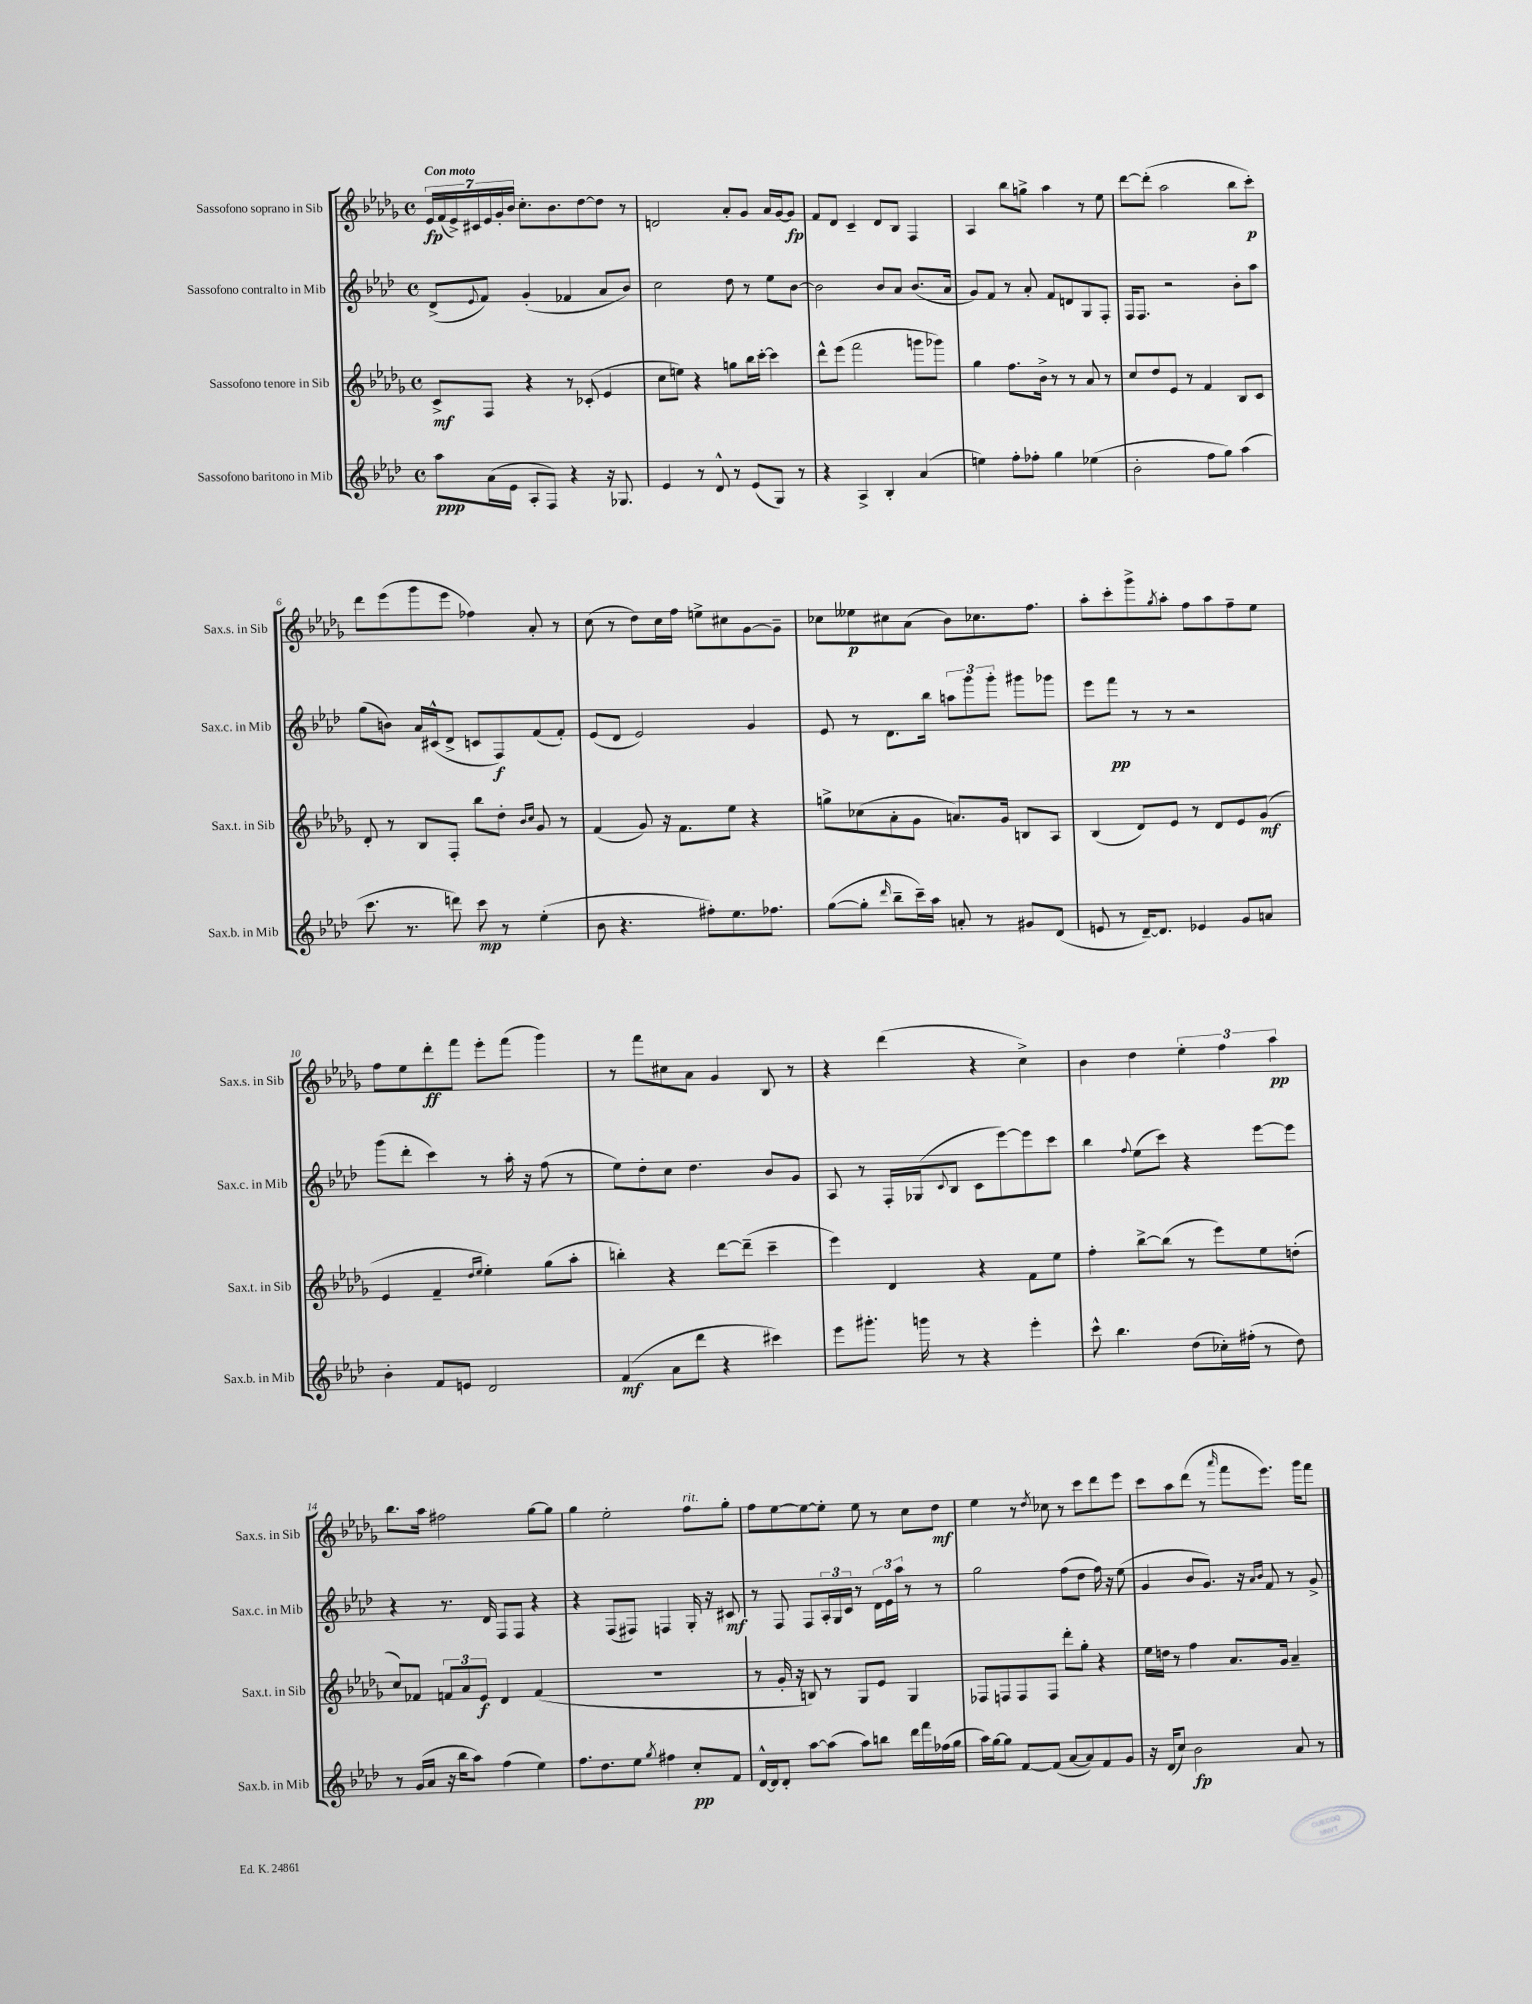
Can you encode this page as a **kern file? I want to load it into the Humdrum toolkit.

**kern	**dynam	**kern	**dynam	**kern	**dynam	**kern	**dynam
*part4	*part4	*part3	*part3	*part2	*part2	*part1	*part1
*staff4	*staff4	*staff3	*staff3	*staff2	*staff2	*staff1	*staff1
*I"Sassofono baritono in Mib	*	*I"Sassofono tenore in Sib	*	*I"Sassofono contralto in Mib	*	*I"Sassofono soprano in Sib	*
*I'Sax.b. in Mib	*	*I'Sax.t. in Sib	*	*I'Sax.c. in Mib	*	*I'Sax.s. in Sib	*
*clefG2	*	*clefG2	*	*clefG2	*	*clefG2	*
*k[b-e-a-d-]	*	*k[b-e-a-d-g-]	*	*k[b-e-a-d-]	*	*k[b-e-a-d-g-]	*
*M4/4	*	*M4/4	*	*M4/4	*	*M4/4	*
*met(c)	*	*met(c)	*	*met(c)	*	*met(c)	*
=1	=1	=1	=1	=1	=1	=1	=1
!	!	!	!	!	!	!LO:TX:a:B:t=Con moto	!
8aa-\L	ppp	8c^/L	mf	(8d-^/L	.	28e-/LL	fp
.	.	.	.	.	.	(28f/	.
.	.	.	.	.	.	28e-^/)	.
.	.	.	.	.	.	28c#X/	.
.	.	.	.	8qqe-/	.	.	.
(16a-\L	.	8F/J	.	8f/J)	.	.	.
.	.	.	.	.	.	28e-/	.
.	.	.	.	.	.	28g-'/	.
16e-\JJ	.	.	.	.	.	.	.
.	.	.	.	.	.	28b-/JJ	.
8A-'/L	.	4r	.	(4g'/	.	8.cc'\L	.
8F/J)	.	.	.	.	.	.	.
.	.	.	.	.	.	8.b-\	.
4r	.	8r	.	4f-X/	.	.	.
.	.	(8c-X'/	.	.	.	[8dd-\	.
16r	.	4e-/	.	8a-/L	.	8dd-\J]	.
8.G-X/	.	.	.	.	.	.	.
.	.	.	.	8b-/J)	.	8r	.
=2	=2	=2	=2	=2	=2	=2	=2
4e-/	.	8cc\L	.	2cc\	.	2dn/	.
.	.	8een\J)	.	.	.	.	.
8r	.	4r	.	.	.	.	.
8d-^^/	.	.	.	.	.	.	.
8r	.	8ggn\L	.	8dd-\	.	8a-'/L	.
(8e-/L	.	16bb-\L	.	8r	.	8g-/J	.
.	.	[16ccc'\JJ	.	.	.	.	.
8G/J)	.	4ccc\]	.	8ee-\L	.	16a-/LL	.
.	.	.	.	.	.	[16g-/J	.
8r	.	.	.	[8b-\J	.	8g-/J]	fp
=3	=3	=3	=3	=3	=3	=3	=3
4r	.	8ddd-^^\L	.	2b-\]	.	8f/L	.
.	.	(8eee-\J	.	.	.	8d-/J	.
4A-^/	.	2fff\	.	.	.	4c~/	.
4B-'/	.	.	.	8b-/L	.	8d-/L	.
.	.	.	.	8a-/J	.	8B-/J	.
(4a-/	.	8gggn\L	.	(8.b-/L	.	4F/	.
.	.	8ggg-X\J)	.	.	.	.	.
.	.	.	.	16a-/Jk	.	.	.
=4	=4	=4	=4	=4	=4	=4	=4
4een\)	.	4gg-\	.	8g/L)	.	4A-/	.
.	.	.	.	8f/J	.	.	.
8ff'\L	.	8.ff\L	.	8r	.	8bb-\L	.
8ff-X'\J	.	.	.	8a-'/	.	8ggn^\J	.
.	.	16b-^\Jk	.	.	.	.	.
4gg\	.	8r	.	8f/L	.	4aa-\	.
.	.	8r	.	8dn/	.	.	.
(4ee-X\	.	8a-/	.	8G/	.	8r	.
.	.	8r	.	8F'/J	.	8ee-\	.
=5	=5	=5	=5	=5	=5	=5	=5
2b-'\	.	8cc/L	.	16F/KL	.	[8ddd-\L	.
.	.	.	.	8.F/J	.	.	.
.	.	8dd-/	.	.	.	(8ddd-'\J]	.
.	.	8e-/J	.	2r	.	2aa-\	.
.	.	8r	.	.	.	.	.
8ff\L	.	4f/	.	.	.	.	.
8gg\J)	.	.	.	.	.	.	.
(4aa-\	.	8B-/L	.	8b-'\L	.	8bb-\L	.
.	.	8c/J	.	8aa-\J	.	8ccc'\J)	p
!!LO:LB:g=z
=6	=6	=6	=6	=6	=6	=6	=6
8.ccc\	.	8d-'/	.	(8gg\L	.	8ddd-\L	.
.	.	8r	.	8bn\J)	.	(8eee-\	.
8.r	.	.	.	.	.	.	.
.	.	8B-/L	.	16a-/LL	.	8ggg-\	.
.	.	.	.	(16c#X^^/J	.	.	.
8dddn\)	.	8F'/J	.	8d-^/J	.	8eee-\J	.
8ccc\	mp	8bb-\L	.	8cn/L	.	4ff-X\)	.
8r	.	8dd-'\J	.	8F/)	f	.	.
.	.	16qqb-/LL	.	.	.	.	.
.	.	16qqcc/JJ	.	.	.	.	.
(4ee-'\	.	8g-/	.	(8f/	.	8a-'/	.
.	.	8r	.	8f'/J)	.	8r	.
=7	=7	=7	=7	=7	=7	=7	=7
8b-\	.	(4f/	.	(8e-/L	.	(8cc\	.
4.r	.	.	.	8d-/J	.	8r	.
.	.	8g-/)	.	2e-/)	.	8dd-\L)	.
.	.	16r	.	.	.	16cc\L	.
.	.	8.f\L	.	.	.	16ff\JJ	.
8ff#X'\L)	.	.	.	.	.	8een^\L	.
8.ee-\	.	8ee-\J	.	.	.	8cc#X\	.
.	.	4r	.	4g/	.	[8g-\	.
8.ff-X\J	.	.	.	.	.	.	.
.	.	.	.	.	.	8g-~\J]	.
=8	=8	=8	=8	=8	=8	=8	=8
([8gg\L	.	8ggn^\L	.	8e-/	.	8cc-X\L	.
8gg'\J]	.	(8cc-X\	.	8r	.	8ee--X\	p
16qqddd-/	.	.	.	.	.	.	.
8bb-~\L	.	8a-'\	.	8.d-\L	.	8cc#X\	.
16ccc~\L)	.	8g-\J	.	.	.	(8a-\J	.
16aa-\JJ	.	.	.	16bb-\Jk	.	.	.
8an'/	.	8.an/L)	.	12aan\L	.	8b-\L)	.
.	.	.	.	12ggg\	.	.	.
8r	.	.	.	.	.	8.cc-X\	.
.	.	.	.	12ggg'\J	.	.	.
.	.	16g-/Jk	.	.	.	.	.
8g#X/L	.	8Bn/L	.	8ggg#X\L	.	.	.
.	.	.	.	.	.	8.ff\J	.
(8d-/J	.	8A-/J	.	8ggg-X\J	.	.	.
=9	=9	=9	=9	=9	=9	=9	=9
8en/	.	(4B-/	.	8eee-\L	.	8aa-'\L	.
8r	.	.	.	8fff\J	pp	8ccc'\	.
[16d-~/KL)	.	8d-/L)	.	8r	.	8ggg-^\	.
8.d-/J]	.	.	.	.	.	.	.
.	.	.	.	.	.	8qgg-/	.
.	.	8e-/J	.	8r	.	8aa-'\J	.
4e-X/	.	8r	.	2r	.	8ff\L	.
.	.	8d-/L	.	.	.	8aa-\	.
8g/L	.	8e-/	.	.	.	8ff~\	.
8an/J	.	(8g-/J	mf	.	.	8ee-\J	.
!!LO:LB:g=z
=10	=10	=10	=10	=10	=10	=10	=10
4b-'\	.	4e-/	.	(8ggg\L	.	8ff\L	.
.	.	.	.	8ddd-'\J	.	8ee-\	.
8f/L	.	4f~/	.	4ccc\)	.	8ddd-'\	ff
8en/J	.	.	.	.	.	8fff\J	.
.	.	16qqdd-/LL	.	.	.	.	.
.	.	16qqee-/JJ	.	.	.	.	.
2d-/	.	4ee-'\)	.	8r	.	8eee-'\L	.
.	.	.	.	16aa-'\	.	(8fff\J	.
.	.	.	.	16r	.	.	.
.	.	(8gg-\L	.	(8ff\	.	4ggg-\)	.
.	.	8aa-'\J	.	8r	.	.	.
=11	=11	=11	=11	=11	=11	=11	=11
(4f/	mf	4bbn'\)	.	8ee-\L)	.	8r	.
.	.	.	.	8dd-'\	.	8fff\L	.
8a-\L	.	4r	.	8cc\J	.	8cc#X\	.
8ddd-\J	.	.	.	4.dd-\	.	8a-\J	.
4r	.	[8ddd-\L	.	.	.	4g-/	.
.	.	(8ddd-~\J]	.	.	.	.	.
4ccc#X\)	.	4ccc~\	.	8b-/L	.	8B-/	.
.	.	.	.	8g/J	.	8r	.
=12	=12	=12	=12	=12	=12	=12	=12
8eee-\L	.	4eee-\)	.	8A-/	.	4r	.
8.ggg#X'\J	.	.	.	8r	.	.	.
.	.	4d-/	.	16F'/LL	.	(4ddd-\	.
16gggn\	.	.	.	(16G-X/J	.	.	.
.	.	.	.	8qqc/	.	.	.
8r	.	.	.	8B-/J	.	.	.
4r	.	4r	.	8c\L	.	4r	.
.	.	.	.	[8eee-\)	.	.	.
4eee-'\	.	8f\L	.	8eee-\]	.	4cc^\)	.
.	.	8ee-\J	.	8ccc\J	.	.	.
=13	=13	=13	=13	=13	=13	=13	=13
8ccc^^\	.	4ff'\	.	4bb-\	.	4b-\	.
4.bb-\	.	.	.	.	.	.	.
.	.	.	.	8qqff/	.	.	.
.	.	[8bb-^\L	.	(8ee-\L	.	4dd-\	.
.	.	(8bb-\J]	.	8ccc\J)	.	.	.
(8dd-\L	.	8r	.	4r	.	6ee-'\	.
16cc-X'\L)	.	8eee-\L)	.	.	.	.	.
.	.	.	.	.	.	6ff\	.
(16ff#X'\JJ	.	.	.	.	.	.	.
8r	.	8ee-\	.	[8eee-\L	.	.	.
.	.	.	.	.	.	6aa-\	pp
8dd-\)	.	(8ddn'\J	.	8eee-\J]	.	.	.
!!LO:LB:g=z
=14	=14	=14	=14	=14	=14	=14	=14
8r	.	8cc/L)	.	4r	.	8.bb-\L	.
(16g/LL	.	8f-X/J	.	.	.	.	.
16a-/JJ	.	.	.	.	.	16aa-\Jk	.
16r	.	12fn/L	.	8.r	.	2ff#X\	.
16bb-\KL	.	.	.	.	.	.	.
.	.	12a-/	.	.	.	.	.
8aa-\J)	.	.	.	.	.	.	.
.	.	12e-/J	f	.	.	.	.
.	.	.	.	16d-/	.	.	.
(4ff\	.	4d-/	.	8F/L	.	.	.
.	.	.	.	8F/J	.	.	.
4ee-\)	.	(4f/	.	4r	.	[8gg-\L	.
.	.	.	.	.	.	8gg-\J]	.
=15	=15	=15	=15	=15	=15	=15	=15
8.ff\L	.	1r	.	4r	.	4gg-\	.
8.dd-\	.	.	.	.	.	.	.
.	.	.	.	(8F/L	.	2ee-'\	.
8ee-\J	.	.	.	8F#X/J)	.	.	.
8qgg/	.	.	.	.	.	.	.
4ff#X\	.	.	.	4Fn/	.	.	.
!	!	!	!	!	!	!LO:TX:a:i:t=rit.	!
8cc'/L	pp	.	.	16G'/	.	8ff\L	.
.	.	.	.	16r	.	.	.
8f/J	.	.	.	8c#X/	mf	8gg-'\J	.
=16	=16	=16	=16	=16	=16	=16	=16
[16d-^^/LL	.	8r	.	8r	.	8ff\L	.
16d-/J]	.	.	.	.	.	.	.
8d-'/J	.	16g-'/	.	8F/	.	[8ee-\	.
.	.	16r	.	.	.	.	.
[8aa-\L	.	8Bn/)	.	8F/L	.	8ee-\_	.
(8aa-\J]	.	8r	.	24A-'/L	.	8ee-'\J]	.
.	.	.	.	24G/	.	.	.
.	.	.	.	24c/JJ	.	.	.
8aa-\L)	.	8G-/L	.	8r	.	8ee-\	.
8bbn\J	.	8e-/J	.	24d-\LL	.	8r	.
.	.	.	.	24e-\	.	.	.
.	.	.	.	24aa-\JJ	.	.	.
16ddd-\LL	.	4G-/	.	8r	.	8cc\L	.
16fff\	.	.	.	.	.	.	.
(16ff-X\	.	.	.	8r	.	8dd-\J	mf
16gg\JJ	.	.	.	.	.	.	.
=17	=17	=17	=17	=17	=17	=17	=17
16aa-\LL)	.	8F-X/L	.	2gg\	.	4ee-\	.
[16gg\J	.	.	.	.	.	.	.
8gg\J]	.	8Fn/	.	.	.	.	.
[8f/L	.	8F/	.	.	.	8r	.
.	.	.	.	.	.	8qdd-/	.
(8f/J]	.	8F/J	.	.	.	8cc-X\	.
[8a-/L	.	8ddd-'\L	.	(8ff\L	.	8r	.
8a-/])	.	8gg-'\J	.	8dd-\J	.	8ccc\L	.
8f/	.	4r	.	16ff\)	.	8ddd-\	.
.	.	.	.	16r	.	.	.
8g/J	.	.	.	(8ee-\	.	8eee-\J	.
=18	=18	=18	=18	=18	=18	=18	=18
16r	.	16ee-\LL	.	4g/	.	8ccc\L	.
(16d-/KL	.	16ddn\JJ	.	.	.	.	.
8cc/J)	.	8r	.	.	.	8aa-\	.
2b-\	fp	4ff\	.	8b-/L	.	(8ddd-\J	.
.	.	.	.	8.g/J)	.	8r	.
.	.	.	.	.	.	16qqaaa-/	.
.	.	8.a-/L	.	.	.	8fff\L	.
.	.	.	.	16r	.	.	.
.	.	.	.	16qqa-/LL	.	.	.
.	.	.	.	16qqb-/JJ	.	.	.
.	.	.	.	8f/	.	8.eee-\J)	.
.	.	16g-/Jk	.	.	.	.	.
8a-/	.	4a-~/	.	8r	.	.	.
.	.	.	.	.	.	16ggg-\KL	.
8r	.	.	.	8g^/	.	8fff\J	.
==	==	==	==	==	==	==	==
*-	*-	*-	*-	*-	*-	*-	*-
